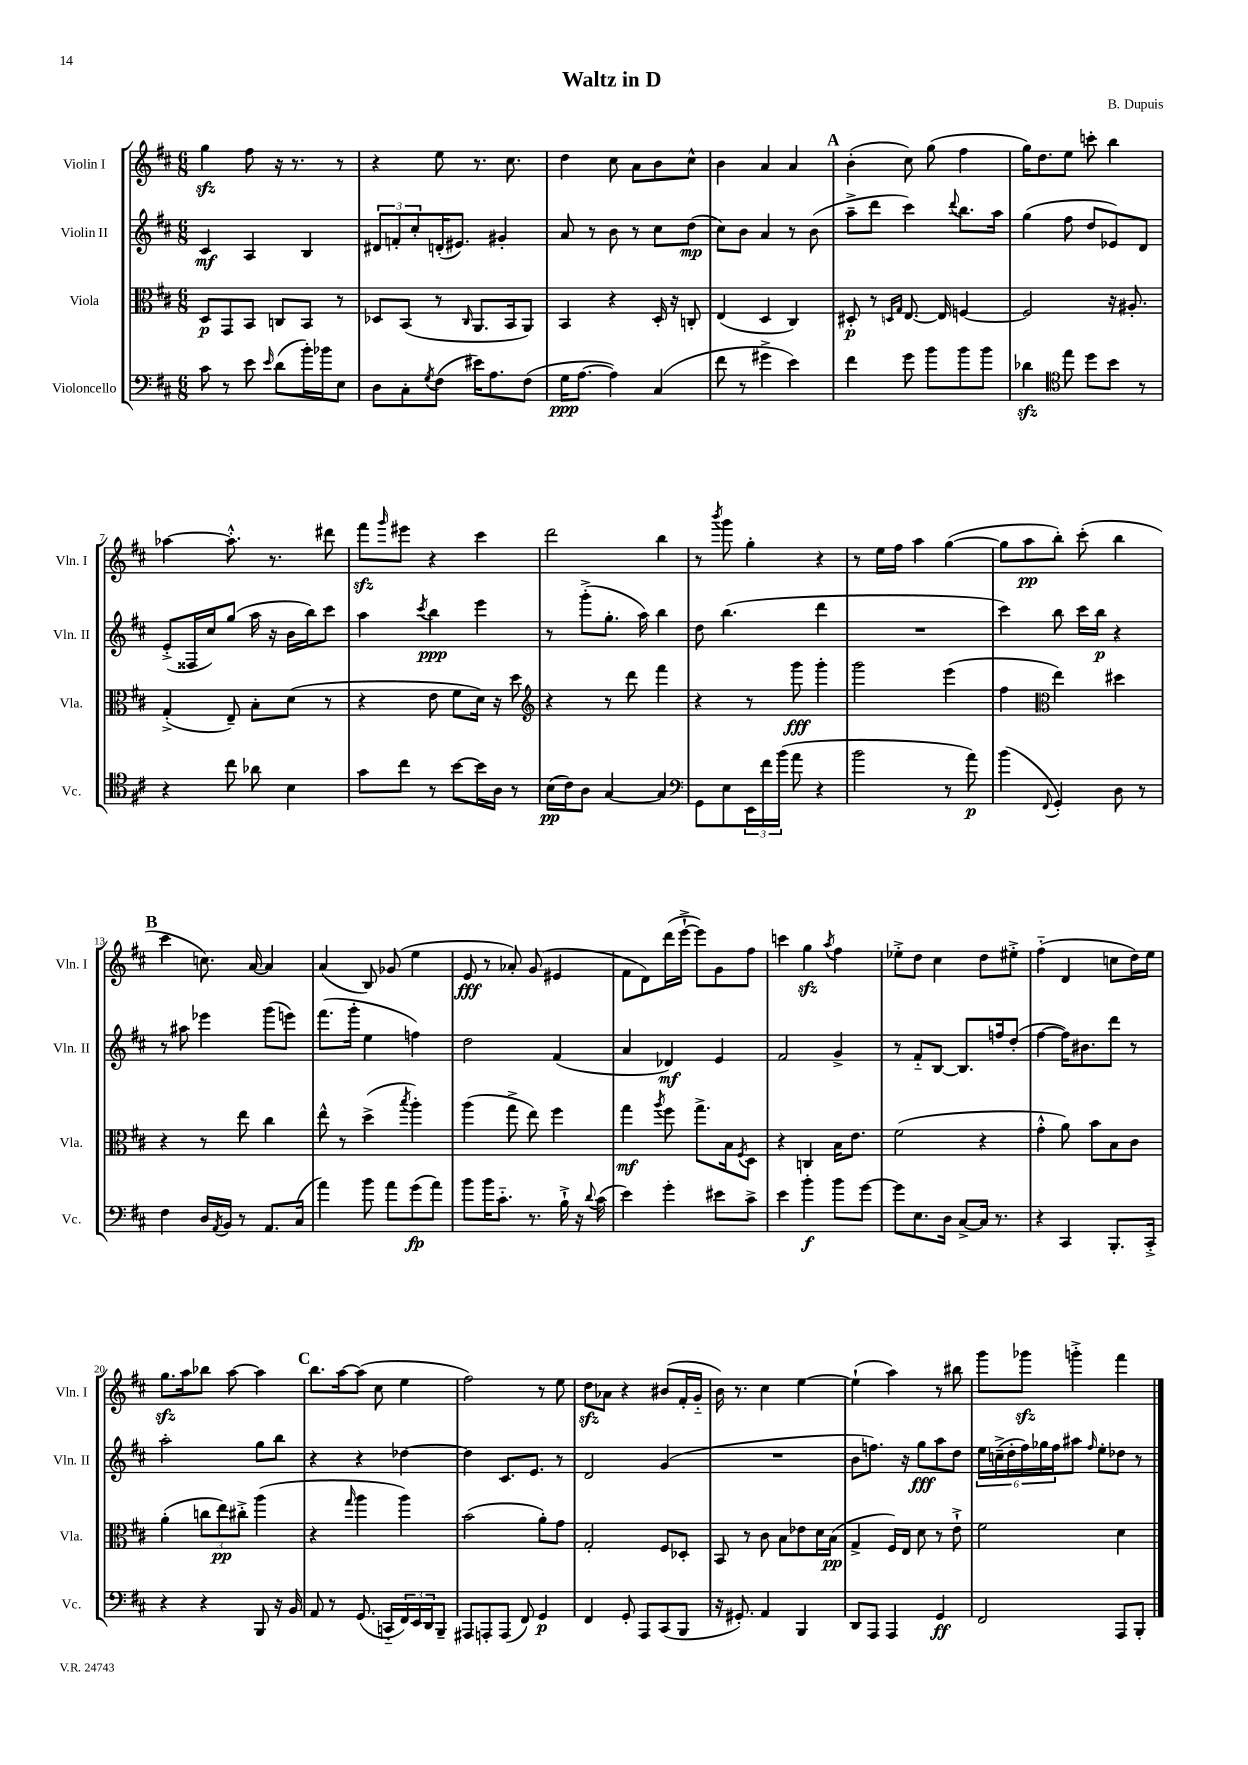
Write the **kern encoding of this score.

**kern	**kern	**kern	**kern
*staff4	*staff3	*staff2	*staff1
*clefF4	*clefC3	*clefG2	*clefG2
*k[f#c#]	*k[f#c#]	*k[f#c#]	*k[f#c#]
*M6/8	*M6/8	*M6/8	*M6/8
8c#	8D	4c#	4gg
8r	8GG	.	.
8e	8BB	4A	8ff#
16qqe	.	.	.
(8d	8C	.	16r
.	.	.	8.r
16b')	8BB	4B	.
16b-	.	.	.
8E	8r	.	8r
=	=	=	=
8D	8D-	12d#	4r
.	.	12f'	.
8C#'	(8BB	.	.
.	.	12cc#'	.
8qG	.	.	.
(8F#	8r	(16d'	8ee
.	.	8.e#)	.
.	16qqC#	.	.
16e#)	8.AA	.	8.r
8.A	.	.	.
.	.	4g#'	.
.	16BB	.	8.cc#
(8F#	8AA)	.	.
=	=	=	=
16G	4BB	8a	4dd
[8.A	.	.	.
.	.	8r	.
4A])	4r	8b	8cc#
.	.	8r	8a
(4C#	16D'	8cc#	8b
.	16r	.	.
.	8C'	(8dd	8cc#^^
=	=	=	=
8f#	(4E	8cc#)	4b
8r	.	8b	.
4g#^	4D	4a	4a
4e)	4C#)	8r	4a
.	.	(8b	.
=	=	=	=
4f#	8D#'	8aa~^	(4b'
.	8r	8ddd	.
.	16qqD	.	.
.	16qqG	.	.
8g	[8.E	4ccc#)	8cc#)
8b	.	.	(8gg
.	16E]	.	.
.	.	8qqddd	.
8b	[4F	8.bb	4ff#
8b	.	.	.
.	.	16aa	.
=	=	=	=
4d-	2F]	(4gg	16gg)
.	.	.	8.dd
*clefC4	*	*	*
8ee	.	8ff#	8ee
8dd	.	8dd	8ccc'
8b	16r	8e-)	4bb
.	8.A#'	.	.
8r	.	8d	.
=	=	=	=
4r	(4G'^	(8e'^	[4aa-
.	.	16F##	.
.	.	16cc#)	.
8cc#	8E~)	(8gg	8.aa-'^^]
8a-	8B'	16aa	.
.	.	16r	8.r
4B	(8d	16b	.
.	.	16bb)	.
.	8r	8ccc#	8ddd#
=	=	=	=
8g	4r	4aa	8fff#
.	.	.	16qqggg
8cc#	.	.	8eee#
.	.	8qccc#	.
8r	8e	4bb	4r
[8b	8f#	.	.
16b]	16d)	4eee	4ccc#
16A	16r	.	.
8r	8dd	.	.
=	=	=	=
*	*clefG2	*	*
(16B	4r	8r	2ddd
16c#)	.	.	.
8A	.	(8ggg'^	.
[4G	8r	8.gg'	.
.	8ddd	.	.
.	.	16aa)	.
4G]	4fff#	4bb	4bb
=	=	=	=
*clefF4	*	*	*
8GG	4r	8dd	8r
.	.	.	8qbbb
8E	.	(4.bb	8ggg
24EE	8r	.	4gg'
24f#	.	.	.
(24b	.	.	.
8a	8ggg	.	.
4r	4ggg'	4ddd	4r
=	=	=	=
2b	2ggg	2.r	8r
.	.	.	16ee
.	.	.	16ff#
.	.	.	4aa
8r	(4eee	.	([4gg
8a)	.	.	.
=	=	=	=
(4b	4ff#	4ccc#)	8gg]
.	.	.	8aa
*	*clefC3	*	*
8qqFF#	.	.	.
4GG')	4ee)	8bb	8bb')
.	.	16ccc#	(8ccc#'
.	.	16bb	.
8D	4dd#	4r	4bb
8r	.	.	.
=	=	=	=
4F#	4r	8r	4ccc#
.	.	8aa#	.
16D	8r	4eee-	8.cc)
8qAA	.	.	.
16BB	.	.	.
8r	8ee	.	.
.	.	.	[16a
8.AA	4cc#	(8ggg	4a]
.	.	8eee)	.
(16C#	.	.	.
=	=	=	=
4a)	8ee^^	(8.fff#	(4a
.	8r	.	.
.	.	16ggg'	.
8b	(4dd^	4ee	8B)
8a	.	.	(8g-
.	8qbb	.	.
(8g	4aa')	4ff)	4ee
8a)	.	.	.
=	=	=	=
8b	(4aa	2dd	8e
16b	.	.	8r
8.c#'~	.	.	.
.	8gg^	.	8a-')
8.r	8ee)	.	(8g
.	4ff#	(4f#	4e#
16B`^	.	.	.
16r	.	.	.
8qqd	.	.	.
(16c#	.	.	.
=	=	=	=
4e)	4gg	4a	8f#
.	.	.	8d)
.	8qaa	.	.
4g'	8ff#	4d-)	(16ddd
.	.	.	[16eee`^
.	8.gg^	.	8eee])
8e#	.	4e	8g
.	16B	.	.
.	8qF#	.	.
8c#^	8D	.	8ff#
=	=	=	=
4e	4r	2f#	4ccc
4b'	4C	.	4gg
.	.	.	8qaa
8b	16B	4g^	4ff#
.	8.e	.	.
[8g	.	.	.
=	=	=	=
8g]	(2f#	8r	8ee-'^
8.E	.	8f#'~	8dd
.	.	[8B	4cc#
16D	.	.	.
[8C#^	.	8.B]	.
16C#]	4r	.	8dd
8.r	.	16ff	.
.	.	(8dd'	8ee#'^
=	=	=	=
4r	4g'^^	[4ff#	(4ff#'~
4CC#	8a)	16ff#])	4d
.	.	8.b#	.
.	8b	.	.
8.BBB'	8B	8ddd	8cc
.	8c#	8r	16dd)
16CC#'^	.	.	16ee
=	=	=	=
4r	(4a'	2aa'	8.gg
.	.	.	16aa
4r	12cc	.	8bb-
.	12ee)	.	.
.	.	.	[8aa
.	12cc#'^	.	.
8BBB	(4aa	8gg	4aa]
16r	.	8bb	.
16BB	.	.	.
=	=	=	=
8AA	4r	4r	8.bb
8r	.	.	.
.	.	.	[16aa
.	16qqgg	.	.
(8.GG	4aa	4r	(8aa]
.	.	.	8cc#
16CC'~	.	.	.
24FF#)	4aa)	[4dd-	4ee
24EE	.	.	.
24DD	.	.	.
8BBB~	.	.	.
=	=	=	=
8AAA#	(2b	4dd-]	2ff#)
8AAA'	.	.	.
(8AAA	.	8.c#	.
8FF#)	.	.	.
.	.	8.e	.
4GG	8a')	.	8r
.	8g	8r	8ee
=	=	=	=
4FF#	2G'	2d	8dd
.	.	.	8a-
8GG'	.	.	4r
8AAA	.	.	.
(8CC#	8F#	(4g	(8b#
8BBB	8D-'	.	16f#'
.	.	.	16g'~
=	=	=	=
16r	8BB	2.r	16b)
8.GG#')	.	.	8.r
.	8r	.	.
4AA	8c#	.	4cc#
.	8B	.	.
4BBB	8e-	.	[4ee
.	16d	.	.
.	(16B	.	.
=	=	=	=
8DD	4G^	8b	(4ee`]
8AAA	.	8.ff)	.
4AAA	16F#)	.	4aa)
.	16E	16r	.
.	8d	8gg	.
4GG	8r	8aa	8r
.	8e`^	8dd	8bb#
=	=	=	=
2FF#	2f#	24ee	8ggg
.	.	(24cc~^	.
.	.	24dd'	.
.	.	24ff#)	8ggg-
.	.	24gg-	.
.	.	24ff#	.
.	.	8aa#	4ggg'^
.	.	16qqff#	.
.	.	8ee'	.
8AAA	4d	8dd-	4fff#
8BBB'	.	8r	.
==	==	==	==
*-	*-	*-	*-
